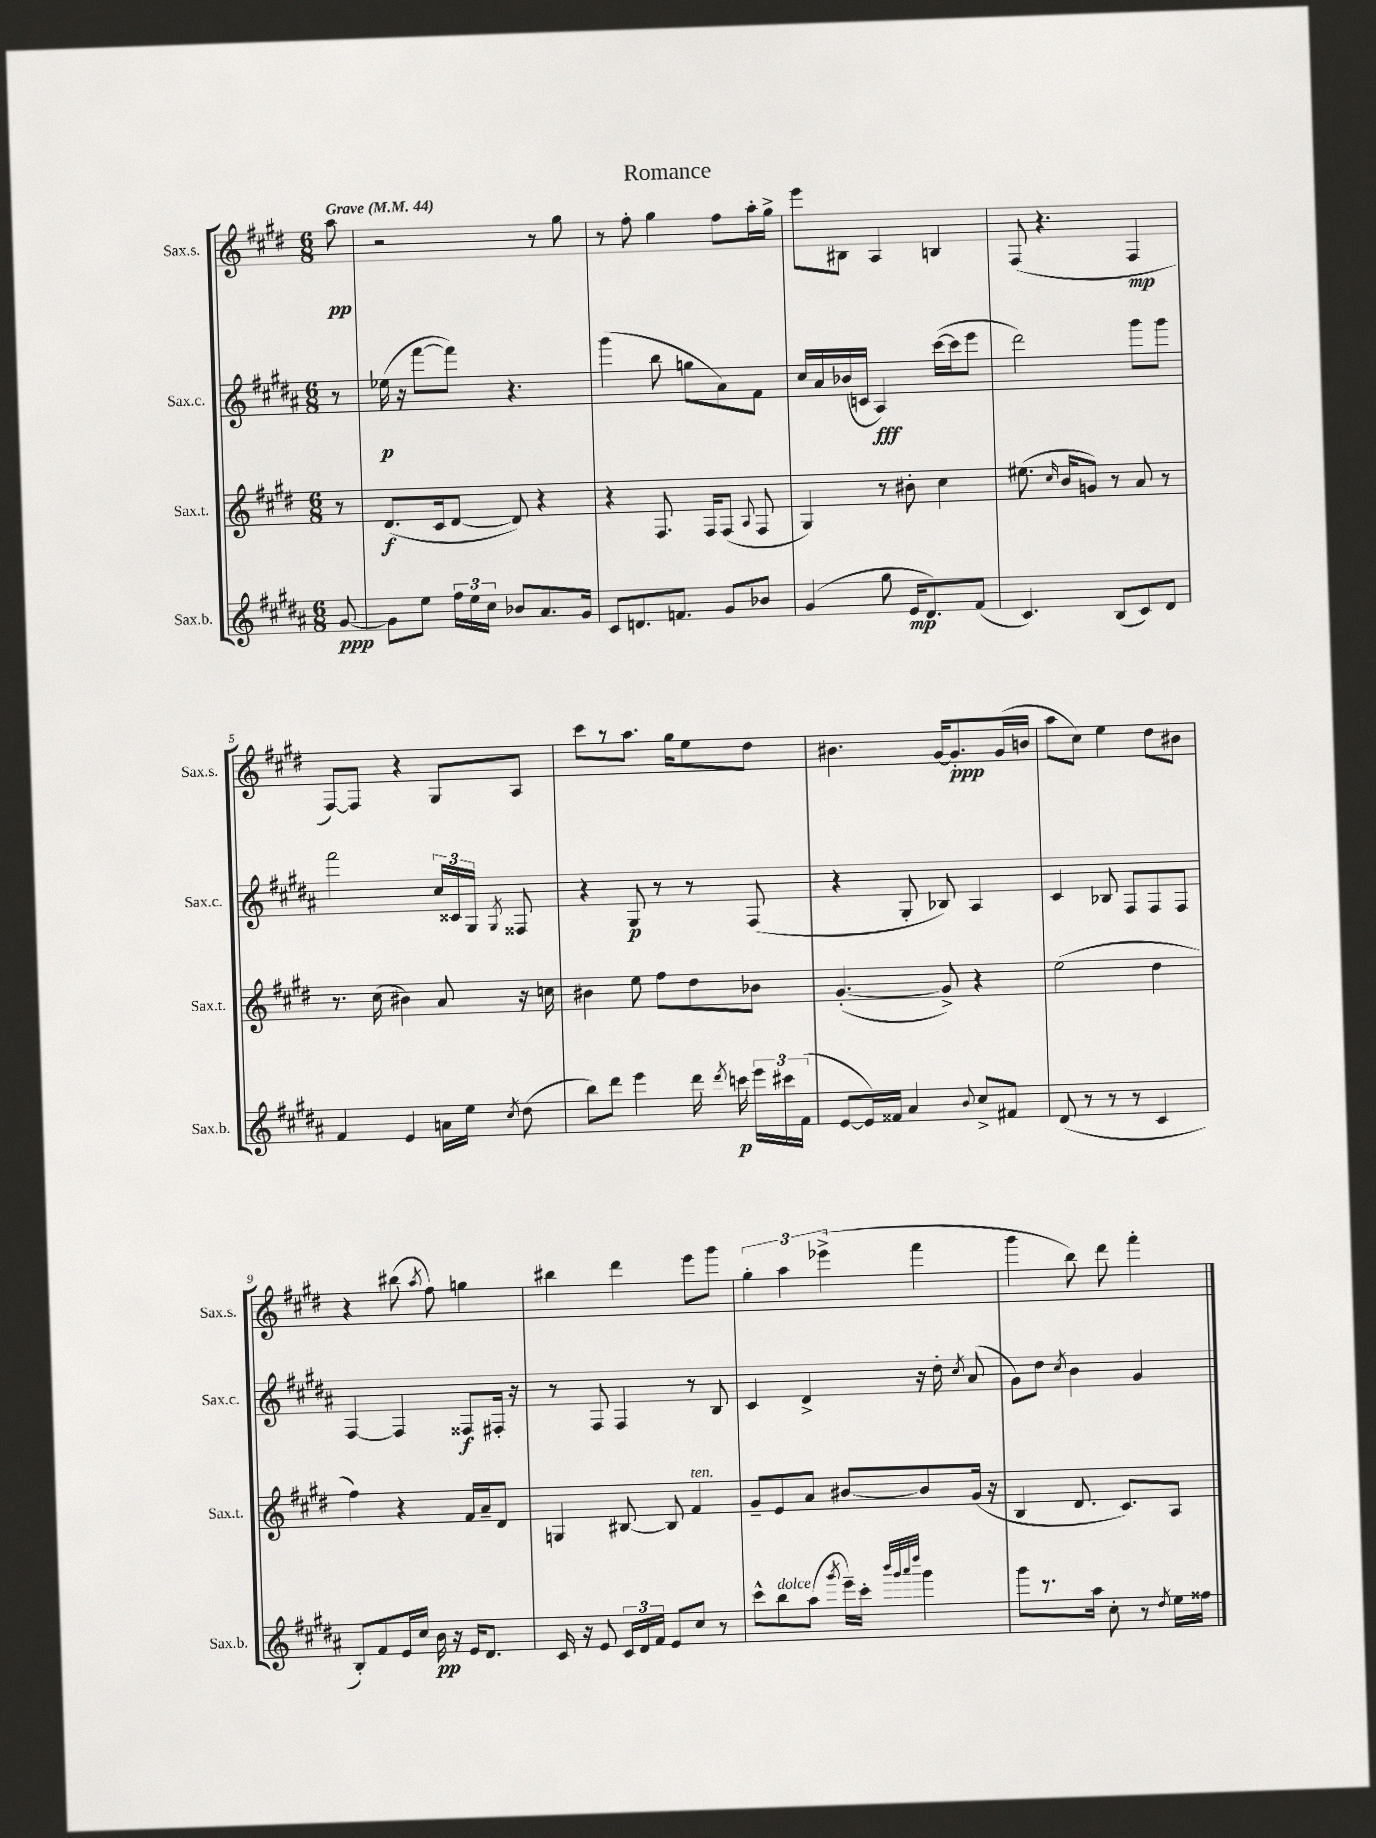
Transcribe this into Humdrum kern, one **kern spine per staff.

**kern	**kern	**kern	**kern
*staff4	*staff3	*staff2	*staff1
*clefG2	*clefG2	*clefG2	*clefG2
*k[f#c#g#d#a#]	*k[f#c#g#d#]	*k[f#c#g#d#a#]	*k[f#c#g#d#]
*M6/8	*M6/8	*M6/8	*M6/8
*MM44	*MM44	*MM44	*MM44
[8g#/	8r	8r	8aa\
=	=	=	=
8g#\]L	(8.d#/L	(16ee-\	2r
.	.	16r	.
8ee\J	.	[8fff#\L	.
.	16c#/k	.	.
24ff#\LL	[8d#/J	8fff#\]J)	.
24ee\	.	.	.
24cc#\JJ	.	.	.
8b-/L	8d#/])	4.r	.
8.a#/	4r	.	8r
.	.	.	8gg#\
16g#/Jk	.	.	.
=	=	=	=
8c#/L	4r	(4ggg#\	8r
8.d/	.	.	8ff#'\
.	8.F#/	8bb\	4gg#\
8.f/J	.	.	.
.	.	8gg\L	.
.	16F#/LK	.	.
8g#/L	(8F#/J	8a#\)	8ff#\L
.	8qqA/	.	.
8b-/J	8F#/	8f#\J	16aa'\L
.	.	.	16gg#^\JJ
=	=	=	=
(4g#/	4G#/)	16cc#/LL	8eee\L
.	.	16a#/	.
.	.	(16b-/	8B#\J
.	.	16c/JJ	.
8gg#\	8r	4A#/)	4A/
16e/LK	8b#'\	.	.
8.d#/)	.	.	.
.	4cc#\	([16ccc#\LL	4B/
.	.	16ccc#\]J	.
(8f#/J	.	8eee\J	.
=	=	=	=
4.c#/)	(8.ee#\	2ddd#\)	(8F#/
.	.	.	4.r
.	16qqcc#/	.	.
.	16b/LK	.	.
.	8g/J)	.	.
(8B/L	8r	.	.
8c#/)	8a/	8ggg#\L	4F#/
8d#/J	8r	8ggg#\J	.
=	=	=	=
4f#/	8.r	2fff#\	[8F#/L)
.	.	.	8F#/]J
.	(16cc#\	.	.
4e/	4b#\)	.	4r
16a\LL	8a/	24cc#/LL	8G#/L
.	.	24c##/	.
16ee\JJ	.	.	.
.	.	24G#/JJ	.
8qcc#/	.	8qG#/	.
(8dd#\	16r	8F##/	8A/J
.	16cc\	.	.
=	=	=	=
8bb\L)	4b#\	4r	8ccc#\L
8ddd#\J	.	.	8r
4eee\	8ee\	8G#/	8.aa\J
.	8ff#\L	8r	.
.	.	.	16gg#\LK
16ddd#\	8dd#\	8r	8ee\
8qddd#/	.	.	.
16ccc\	.	.	.
24eee\LL	8b-\J	(8F#/	8dd#\J
24ccc#\	.	.	.
(24f#\JJ	.	.	.
=	=	=	=
[8e/L	([4.g#'/	4r	4.b#\
16e/]L)	.	.	.
16f##/JJ	.	.	.
4a#/	.	8G#'/	.
.	8g#^/])	8B-/)	[16g#/LK
.	.	.	8.g#'/]
8qqb/	.	.	.
8cc#^/L	4r	4A#/	.
8f#/J	.	.	(16g#/L
.	.	.	16b/JJ
=	=	=	=
(8d#/	(2ee\	4c#/	8aa\L
8r	.	.	8cc#\J)
8r	.	8B-/	4ee\
8r	.	8F#/L	.
4c#/	4dd#\	8F#/	8dd#\L
.	.	8F#/J	8b#\J
=	=	=	=
8B'/L)	4ff#\)	[4F#/	4r
8f#/	.	.	.
16e/L	4r	4F#/]	(8bb#\
16cc#/JJ	.	.	.
.	.	.	8qaa/
16b\	.	.	8ff#\)
16r	.	.	.
16e/LK	16f#/LL	8F##/L	4gg\
8.d#/J	16a~/J	.	.
.	8d#/J	16F#'/Jk	.
.	.	16r	.
=	=	=	=
16c#/	4G/	8r	4bb#\
16r	.	.	.
8e/	.	8F#/	.
24c#/LL	[8B#/	4F#/	4ddd#\
24d#/	.	.	.
24f#/JJ	.	.	.
8e/L	8B#/]	.	.
8cc#/J	4f#/	8r	8eee\L
8r	.	8B/	8ggg#\J
=	=	=	=
8ccc#^^\L	8g#~/L	4c#/	6gg#'\
8bb\	8e/	.	.
.	.	.	6aa\
(8aa#\J	8a/J	4d#^/	.
.	.	.	(6eee-^\
8qggg#/	.	.	.
16eee~\LL)	[8b#/L	.	.
16ccc#'\JJ	.	.	.
32qqbbb/LLL	.	.	.
32qqggg#/	.	.	.
32qqaaa#/	.	.	.
32qqdddd#/JJJ	.	.	.
4ggg#\	8b#/]	16r	4fff#\
.	.	16dd#'\	.
.	.	8qcc#/	.
.	(16g#/Jk	(8a#/	.
.	16r	.	.
=	=	=	=
8ggg#\L	4B/	8g#\L)	4ggg#\
8.r	.	8dd#\J	.
.	.	8qcc#/	.
.	8.d#/	4b\	8bb\)
16aa#\Jk	.	.	.
8cc#'\	.	.	8ddd#\
.	8.c#/L)	.	.
8r	.	4g#/	4fff#'\
8qdd#/	.	.	.
16ee\LL	8A/J	.	.
16ff##\JJ	.	.	.
==	==	==	==
*-	*-	*-	*-
